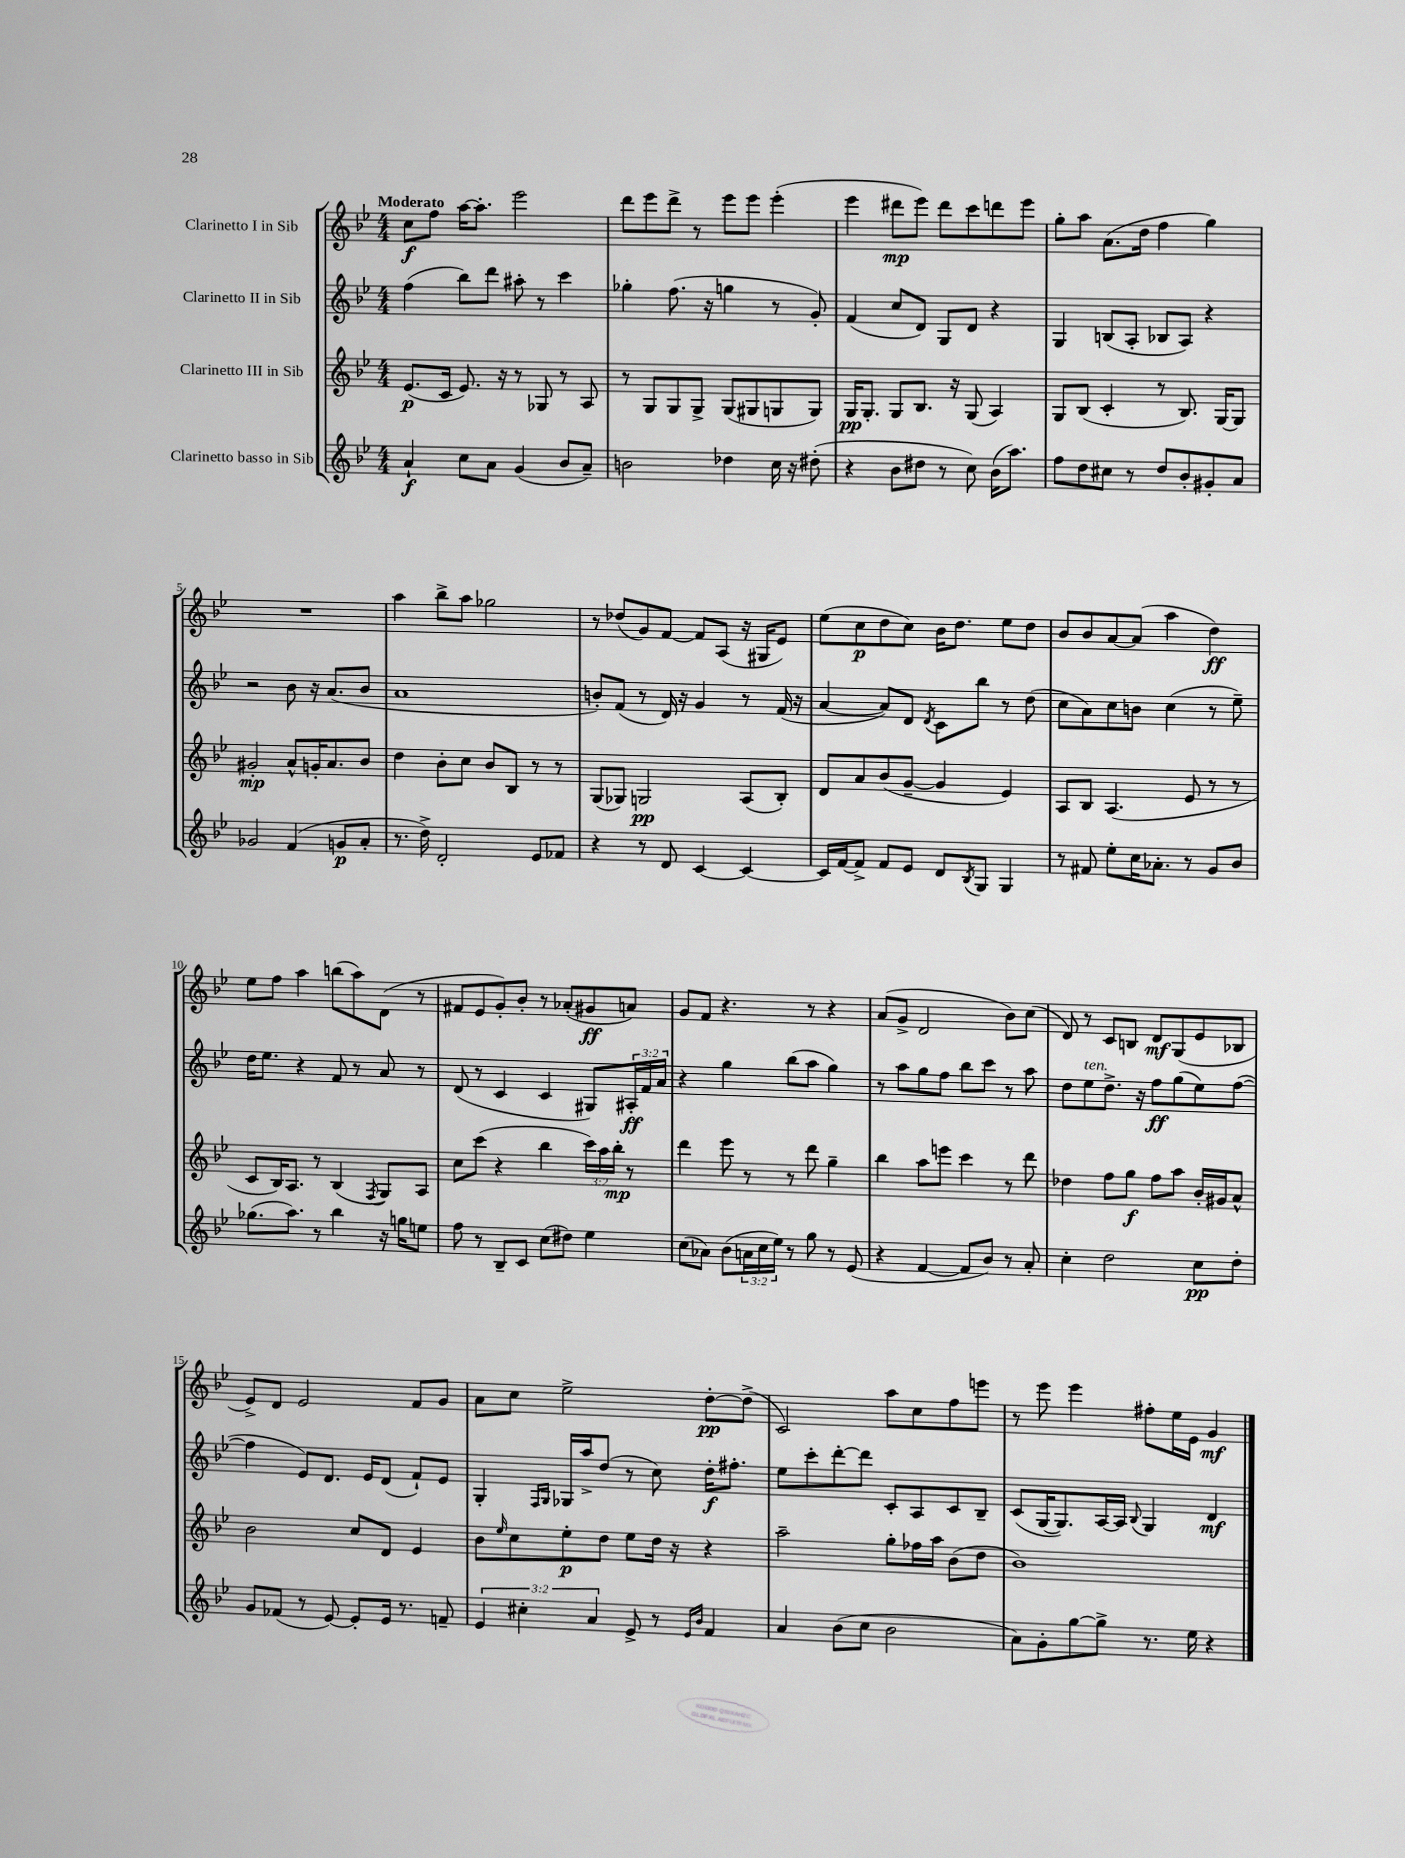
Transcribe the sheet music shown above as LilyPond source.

<<
\new StaffGroup <<
\new Staff = "s0" \with { instrumentName = "Clarinetto I in Sib" } {
    \clef treble \key bes \major \numericTimeSignature \time 4/4 \tempo "Moderato"
    c''8\f f''8 a''16~ a''8.-. ees'''2 |
    d'''8 ees'''8 d'''8-> r8 ees'''8 ees'''8 ees'''4-.( |
    ees'''4 dis'''8\mp ees'''8) dis'''8 c'''8 d'''8 ees'''8 |
    g''8-. a''8 a'8.( d''16 f''4 g''4) |
    R1 |
    a''4 bes''8-> a''8 ges''2 |
    r8 des''8( g'8) f'8~ f'8 a8( r16 gis16 ees'8) |
    ees''8( c''8\p d''8 c''8) bes'16 d''8. ees''8 d''8 |
    bes'8 bes'8 a'8~ a'8( a''4 d''4\ff) |
    ees''8 f''8 a''4 b''8( a''8) d'8( r8 |
    fis'8 ees'8 g'8-.) bes'8-. r8 aes'8-.( gis'8\ff a'8) |
    g'8 f'8 r4. r8 r4 |
    a'8( g'8-> d'2 bes'8) c''8( |
    d'8) r8 c'8 b8 d'8\mf g8( ees'8 bes8 |
    ees'8->) d'8 ees'2 f'8 g'8 |
    a'8 c''8 ees''2-> d''8~-.\pp d''8->( |
    c'2) a''8 c''8 f''8 e'''8 |
    r8 ees'''8 ees'''4 fis''8-. ees''16 ees'16 g'4\mf \bar "|." |
}
\new Staff = "s1" \with { instrumentName = "Clarinetto II in Sib" } {
    \clef treble \key bes \major \numericTimeSignature \time 4/4 \override Staff.TupletNumber.text = #tuplet-number::calc-fraction-text
    f''4( bes''8) d'''8 ais''8-. r8 c'''4 |
    ges''4-. f''8.( r16 g''4 r8 g'8-.) |
    f'4( c''8 d'8) g8 d'8 r4 |
    g4 b8( a8-. bes8 a8) r4 |
    r2 bes'8 r16 a'8.( bes'8 |
    a'1 |
    b'8-.) f'8( r8 d'16) r16 g'4 r8 f'16( r16 |
    a'4~ a'8) d'8 \acciaccatura { d'8 } c'8 bes''8 r8 d''8( |
    c''8 a'8) c''8 b'8 c''4( r8 ees''8--) |
    d''16 ees''8. r4 f'8 r8 a'8 r8 |
    d'8( r8 c'4 c'4 gis8) \tuplet 3/2 { ais16-.\ff f'16 a'16 } |
    r4 g''4 bes''8( a''8 g''4) |
    r8 a''8 g''8 f''8 bes''8 c'''8 r8 a''8 |
    d''8 ees''8^\markup { \italic "ten." } d''8.-> r16 f''8\ff g''8( ees''8) f''8~( |
    f''4 ees'8) d'8. ees'16 d'8( f'8-!) ees'8 |
    g4-. \grace { f16 g16 } ges16 a''16-> d''8( r8 c''8) d''16-.\f fis''8.-. |
    ees''8 c'''8-. d'''8~-. d'''8 c'8-. a8 c'8 bes8-- |
    c'8( g16~ g8.) a16~ a16 \appoggiatura { bes8 } g4 d'4\mf \bar "|." |
}
\new Staff = "s2" \with { instrumentName = "Clarinetto III in Sib" } {
    \clef treble \key bes \major \numericTimeSignature \time 4/4 \override Staff.TupletNumber.text = #tuplet-number::calc-fraction-text
    ees'8.\p( c'16 ees'8.) r16 r8 ges8 r8 a8 |
    r8 g8 g8 g8-> g8( gis8 g8 g8) |
    g16\pp g8.-. g8 bes8. r16 g8( a4) |
    g8 bes8( c'4-. r8 bes8.) g16~ g8 |
    gis'2-.\mp a'8-^ g'16-. a'8. bes'8 |
    d''4 bes'8-. c''8 bes'8 bes8 r8 r8 |
    g8( ges8) g2\pp a8( bes8-.) |
    d'8 a'8 bes'8( g'8~-- g'4 ees'4) |
    a8 bes8 a4.( ees'8 r8 r8 |
    c'8 bes16) a8. r8 bes4( \acciaccatura { f8 } g8) a8 |
    c''8 c'''8( r4 bes''4 \tuplet 3/2 { c'''16) a''16 bes''16-.\mp } r8 |
    d'''4 ees'''8 r8 r8 d'''8 g''4-- |
    bes''4 a''8 e'''8 c'''4 r8 d'''8 |
    des''4 f''8 g''8\f f''8 a''8 bes'16-. gis'16 a'8-^ |
    bes'2 c''8 d'8 ees'4 |
    bes'8 \grace { ees''16 } c''8 ees''8-.\p d''8 ees''8 d''16 r16 r4 |
    a''2-- g''8-. fes''16 a''16 bes'8( d''8 |
    bes'1) \bar "|." |
}
\new Staff = "s3" \with { instrumentName = "Clarinetto basso in Sib" } {
    \clef treble \key bes \major \numericTimeSignature \time 4/4 \override Staff.TupletNumber.text = #tuplet-number::calc-fraction-text
    a'4-!\f c''8 a'8 g'4( bes'8 a'8--) |
    b'2 des''4 c''16 r16 dis''8-.( |
    r4 bes'8 dis''8 r8 c''8) bes'16( a''8.) |
    f''8 d''8 cis''8 r8 d''8 bes'8-. gis'8-. a'8 |
    ges'2 f'4( g'8\p a'8-. |
    r8. d''16->) d'2-. ees'8 fes'8 |
    r4 r8 d'8 c'4~ c'4~ |
    c'16 f'16~ f'8-> f'8 ees'8 d'8 \acciaccatura { bes8 } g8 g4 |
    r8 fis'8 ees''8-. c''16 aes'8.-. r8 g'8 bes'8 |
    ges''8.( a''8.) r8 bes''4 r16 g''16 e''8 |
    f''8 r8 bes8-- c'8 c''8( dis''8) ees''4 |
    c''8( aes'8) bes'8( \tuplet 3/2 { a'16 c''16 ees''16) } r8 g''8 r8 ees'8( |
    r4 f'4~ f'8 bes'8) r8 a'8-. |
    c''4-. d''2 c''8\pp d''8-. |
    g'8 fes'8( r8 ees'8~) ees'8-. ees'16 r8. f'8-- |
    \tuplet 3/2 { ees'4 cis''4-. a'4 } ees'8-> r8 \grace { ees'16 bes'16 } f'4 |
    a'4 bes'8( c''8 bes'2 |
    a'8) g'8-. g''8~ g''8-> r8. ees''16 r4 \bar "|." |
}
>>
>>
